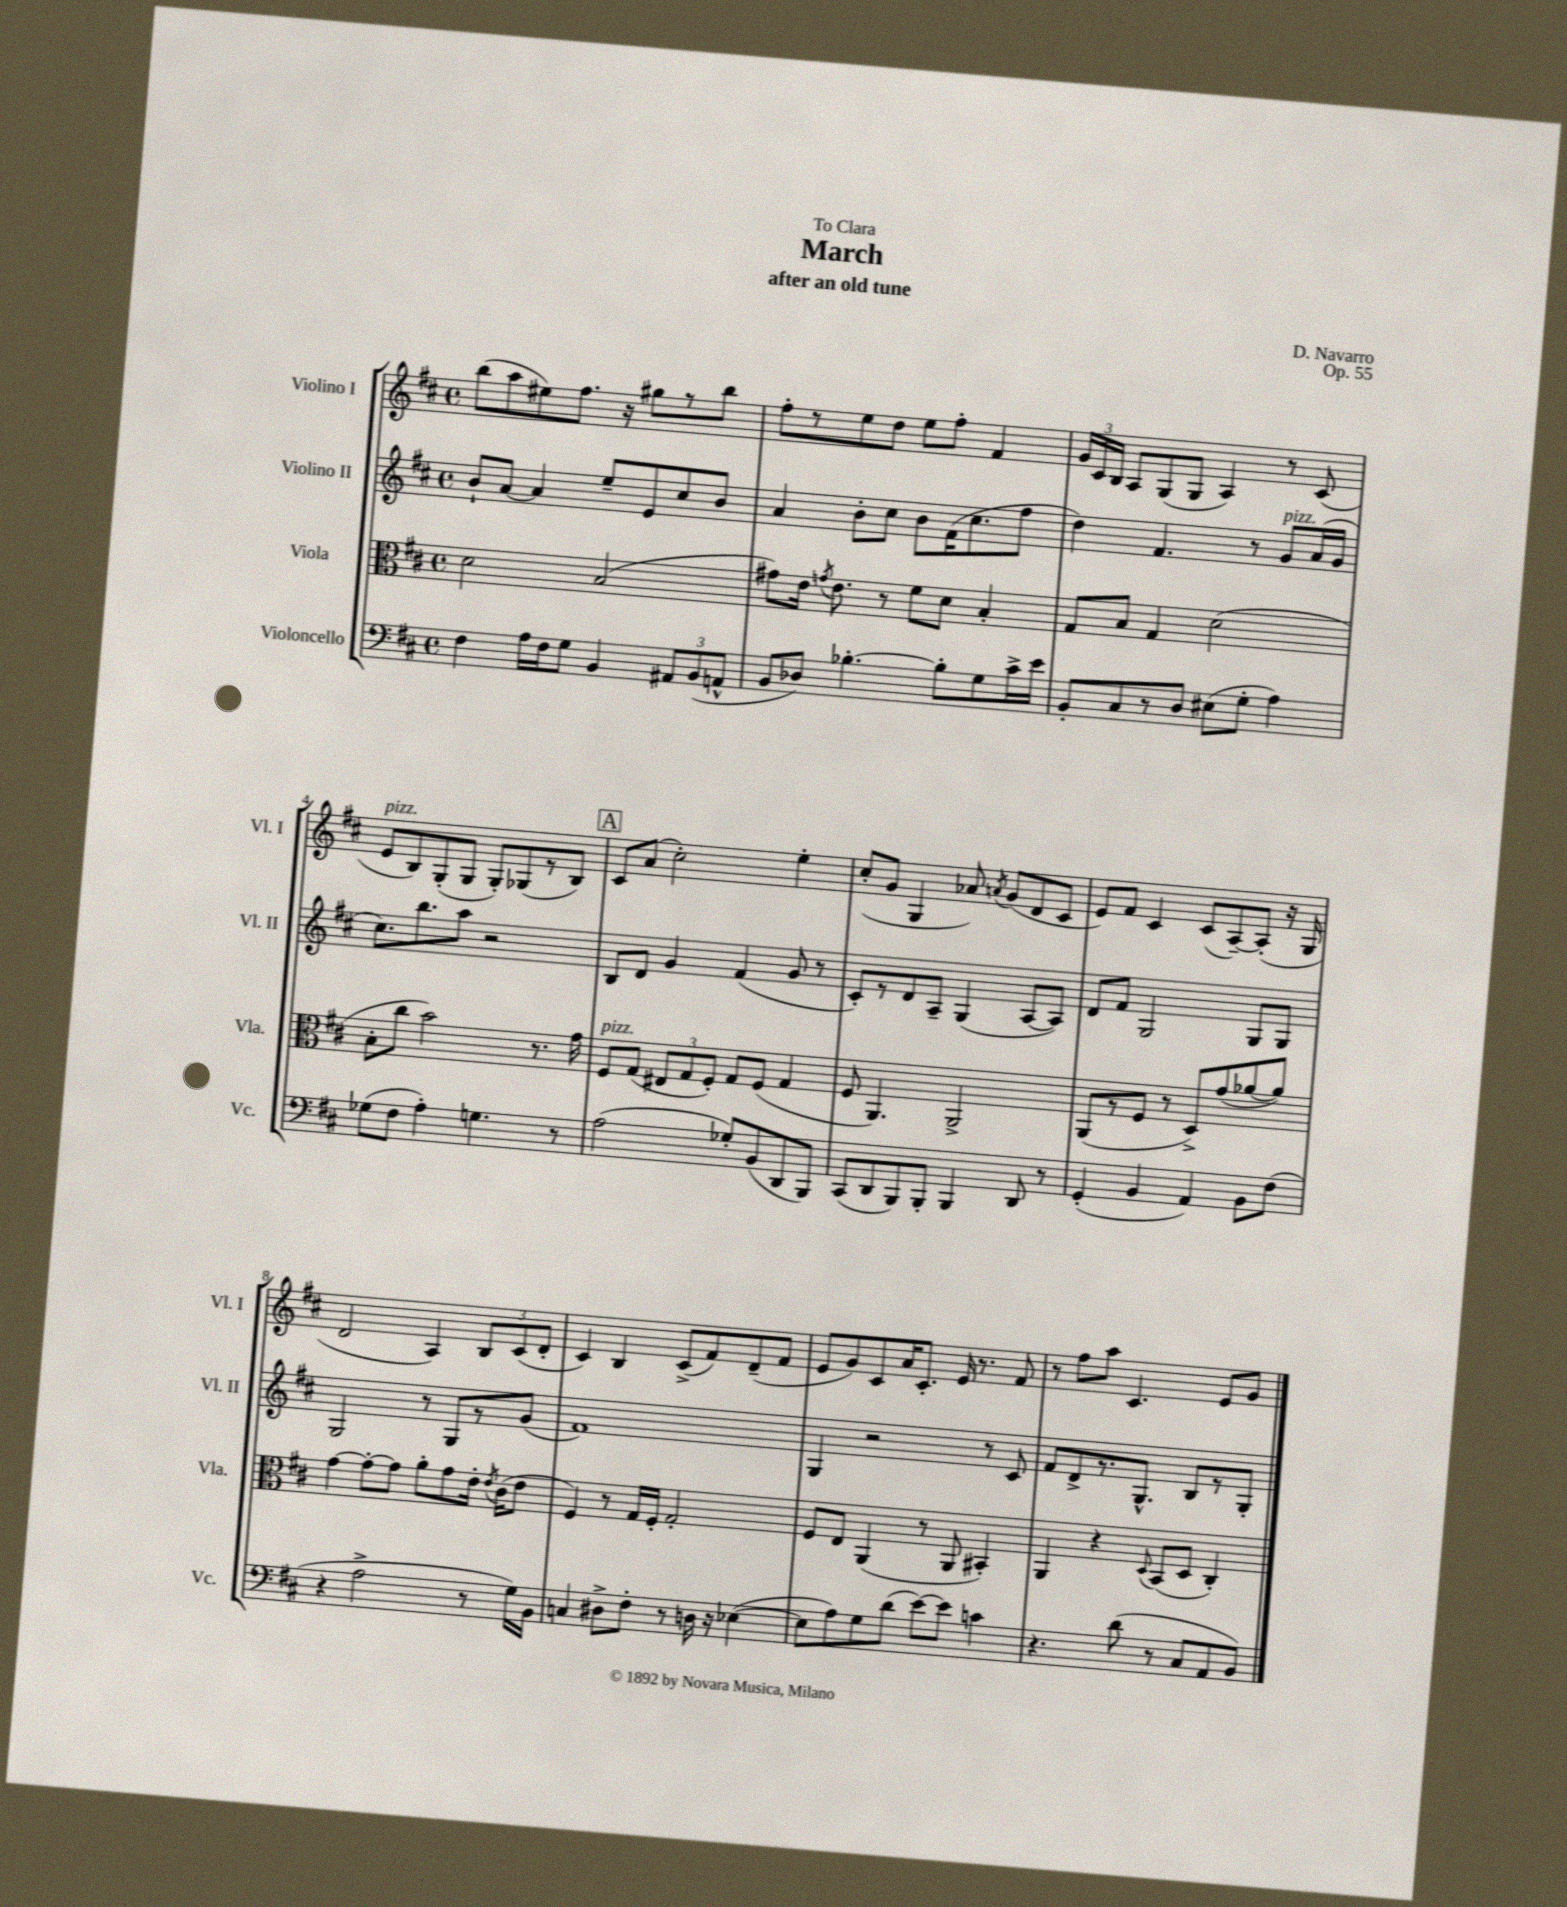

**kern	**kern	**kern	**kern
*staff4	*staff3	*staff2	*staff1
*clefF4	*clefC3	*clefG2	*clefG2
*k[f#c#]	*k[f#c#]	*k[f#c#]	*k[f#c#]
*M4/4	*M4/4	*M4/4	*M4/4
*met(c)	*met(c)	*met(c)	*met(c)
4F#	2d	8b`	(8bb
.	.	[8a	8aa
16A	.	4a]	8ee#)
16F#	.	.	.
8G	.	.	8.ff#
4BB	(2B	8ee~	.
.	.	.	16r
.	.	8e	8gg#
12AA#	.	8cc#	8r
(12BB	.	.	.
.	.	8b	8bb
12AA^^	.	.	.
=	=	=	=
8BB	8g#)	4a	8ff#'
8D-)	16e	.	8r
.	8qg	.	.
.	8.e	.	.
[4.B-'	.	8b'	8ee
.	8r	8cc#	8dd
.	8f#	8b	8ee
8B-']	8d	(16f#	8ff#'
.	.	8.cc#	.
8G	4B'	.	4f#
16c#^	.	8ff#	.
16e	.	.	.
=	=	=	=
8BB'	8G	4dd)	24g
.	.	.	24c#
.	.	.	24B
8C#	8B	.	8A
8r	4G	4.f#	(8G
8D	.	.	8G
(8E#	(2d	.	4A)
8G'	.	8r	.
4A)	.	8g	8r
.	.	(16a	(8c#
.	.	16g	.
=	=	=	=
(8G-	8B'	8.cc#)	8e
8F#	8cc#	.	8B)
.	.	8.bb	.
4A')	2b)	.	(8G'
.	.	8aa	8G
4.G	.	2r	8G')
.	.	.	(8G-
.	8.r	.	8r
8r	.	.	8B)
.	16g	.	.
=	=	=	=
(2A	8F#	8B	8c#
.	(8G	8d	(8a
.	12E#	4g	2cc#')
.	12G	.	.
.	12F#')	.	.
8G-')	8G	(4f#	.
(8BB	(8F#	.	.
8DD	4G	8g	4ee'
8BBB)	.	8r	.
=	=	=	=
(8CC#	8F#	8c#')	(8cc#'
8DD	4.AA)	8r	8g
8BBB)	.	8d	4G
8BBB'	.	8A~	.
4BBB	2AA^	(4G	8a-)
.	.	.	8qa
.	.	.	(8g
8DD	.	[8A	8d
8r	.	8A])	8c#
=	=	=	=
(4GG'	(8AA	8d	8e)
.	8r	8f#	8f#
4BB	8F#	2G	4c#
.	8r	.	.
4AA)	8D^)	.	(8c#
.	(8g	.	[8A~)
8BB	[8a-	8G	(8A']
(8F#	8a-])	8G	16r
.	.	.	16G
=	=	=	=
4r	[4g	2G	2d
2A^	8g'_	.	.
.	8g]	.	.
.	8a'	8r	4A)
.	8g	8G	.
8r	16e'	8r	12B
.	8qe	.	.
.	(16c#	.	.
.	.	.	(12c#
16G)	8e	(8g	.
.	.	.	12d'
16BB	.	.	.
=	=	=	=
4C	4F#)	1f#)	4c#)
8D#^	8r	.	4B
8F#'	16G	.	.
.	16F#'	.	.
8r	2G'	.	(8c#^
16D	.	.	8f#)
16r	.	.	.
([4E-	.	.	(8d~
.	.	.	8f#
=	=	=	=
8E-]	8F#	4G	8e
8A)	8E	.	8g)
8G	(4AA	2r	8c#
(8d	.	.	16a
.	.	.	8.c#'
[8e)	8r	.	.
8e]	8AA	.	16e
.	.	.	8.r
4c	4BB#')	8r	.
.	.	8c#	8f#
=	=	=	=
4.r	4AA	8f#	8r
.	.	8d^	8ff#
.	4r	8.r	8aa
(8d	.	.	4.c#
.	.	8.G^^	.
.	8qqD	.	.
8r	(8BB	.	.
8C#	8D	8B	.
8AA	4C#')	8r	8e
8BB)	.	8G'	8g
==	==	==	==
*-	*-	*-	*-
